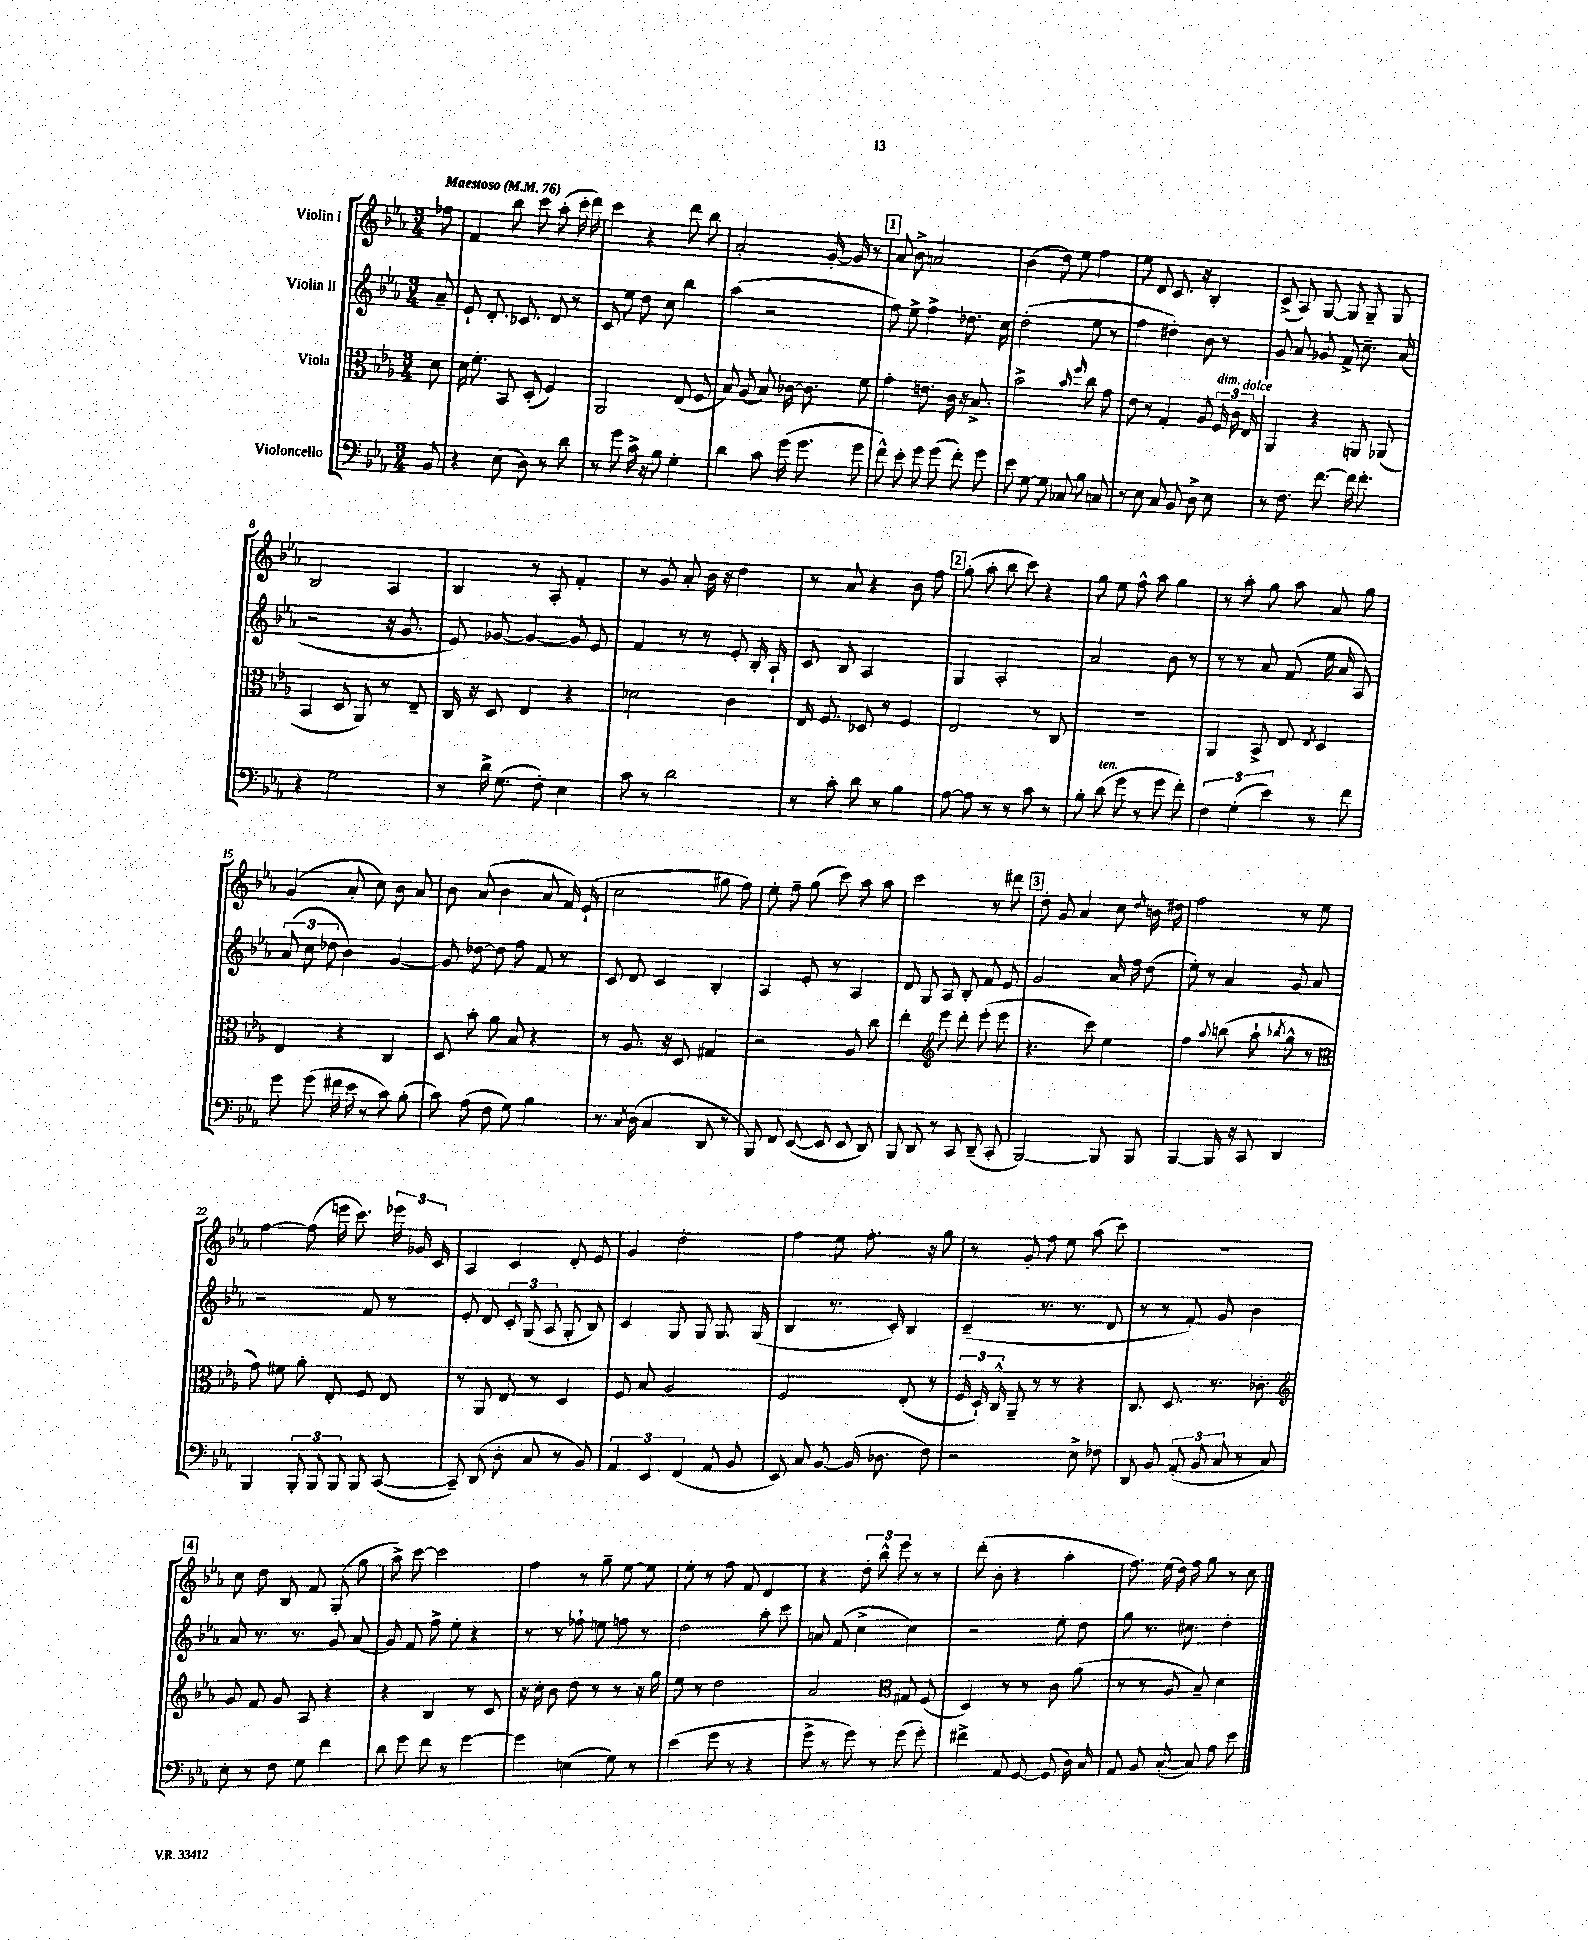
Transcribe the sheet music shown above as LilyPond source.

<<
\new StaffGroup <<
\new Staff = "s0" \with { instrumentName = "Violin I" } {
    \clef treble \key ees \major \numericTimeSignature \time 3/4 \partial 8 \tempo "Maestoso" 4 = 76
    \autoBeamOff fes''8 |
    f'4 bes''8 c'''8 aes''8-.( c'''16-. d'''16) |
    c'''4 r4 d'''8 bes''8 |
    aes'2-. g'16~-. g'16 r8 |
    \mark \markup { \box "1" } aes'8 bes'8-> a'2 |
    bes'4( d''8) ees''8 f''4 |
    ees''8 d'8 c'8. r16 bes4-. |
    c'8->( aes8) g8~ g8 g8-- g8 |
    bes2 aes4 |
    bes4 r8 aes8-. f'4-. |
    r8 g'8 aes'8-. bes'16 r16 d''4 |
    r8 aes'8 r4 bes'8 f''8 |
    \mark \markup { \box "2" } g''8-.( aes''8-. bes''8 c'''8) r4 |
    g''8 ees''8 f''8-^ aes''8 g''4 |
    r8 aes''8-. g''8 aes''8 aes'8 g''8 |
    g'4( aes'8-. c''8) bes'8 aes'8 |
    bes'8 aes'8( bes'4 aes'8 f'16) ees'16-!( |
    c''2 gis''8 f''8) |
    ees''8-. f''8-- g''8( c'''8) aes''8 aes''8 |
    c'''2 r8 dis'''8 |
    \mark \markup { \box "3" } d''8-. g'8 aes'4 c''8 \grace { d''16 } b'16 dis''16 |
    f''2 r8 ees''8 |
    f''4~ f''8( e'''16 c'''8.) \tuplet 3/2 { ees'''16 ges'16 c'16 } |
    aes4 c'4 d'8-. ees'8 |
    g'4 d''2-. |
    f''4 ees''8 f''8.-. r16 g''8 |
    r8 g'8-. f''8 ees''8 aes''8( c'''8) |
    R2. |
    \mark \markup { \box "4" } c''8 d''8 bes8 f'8 g8-.( g''8 |
    aes''8->) c'''8~ c'''2 |
    f''4 r8 g''8-- ees''8~ ees''8 |
    ees''8-. r8 f''8 f'8 d'4 |
    r4 \tuplet 3/2 { d''8-. bes''8-^ ees'''8 } r8 r8 |
    d'''8-.( bes'8-. r4 aes''4-. |
    f''8.) ees''16( d''16) f''16 g''8 r8 c''8 \bar "|." |
}
\new Staff = "s1" \with { instrumentName = "Violin II" } {
    \clef treble \key ees \major \numericTimeSignature \time 3/4 \partial 8
    \autoBeamOff aes'8-- |
    ees'8-! d'8.-. ces'8. d'8 r8 |
    c'8 ees''8 d''8 c''8 bes''4 |
    aes''4( r2 |
    \mark \markup { \box "1" } f''8) ees''8-> f''4-> des''8. c''16 |
    d''2-.( ees''8 r8 |
    f''4 dis''4-.) bes'8 r8 |
    g'8 aes'8 ges'8 f'8-> c''8.-- aes'16( |
    r2 r16 g'8. |
    ees'8) ges'8~ ges'4~ ges'8 ees'8 |
    f'4 r8 r8 ees'8-. bes16-. aes16-! |
    c'8 bes8 aes2 |
    \mark \markup { \box "2" } g4 aes2-. |
    aes'2 bes'8 r8 |
    r8 r8 aes'8 f'8( ees''16 aes'16 aes8) |
    \tuplet 3/2 { aes'8( c''8 des''8 } bes'4) g'4~ |
    g'8 des''8~ des''8 f''8 f'8 r8 |
    c'8 d'8 c'4 bes4-. |
    aes4 ees'8-. r8 aes4 |
    d'8 g8 aes8 bes8-. f'8 ees'8 |
    \mark \markup { \box "3" } g'2 aes'16 f''16 d''8( |
    ees''8-.) r8 aes'4 g'8 aes'8 |
    r2 f'8 r8 |
    ees'8-. d'8 \tuplet 3/2 { c'8-. g8( aes8 } g8-. bes8) |
    c'4 g8 g8 g8. g16( |
    bes4 r8. c'16-.) bes4 |
    c'4--( r8. r8. d'8 |
    r8 r8 f'8-.) g'8 bes'4 |
    \mark \markup { \box "4" } aes'8 r8. r8. g'8 aes'8( |
    g'8) f'8 f''8-> ees''8-. r4 |
    r8 r8 fes''8-! e''8 f''8 r8 |
    d''2 aes''8-. c'''8 |
    a'8 f'8( c''4-> c''4) |
    r2 ees''8-. d''8 |
    g''8 r8. cis''8. d''4-. \bar "|." |
}
\new Staff = "s2" \with { instrumentName = "Viola" } {
    \clef alto \key ees \major \numericTimeSignature \time 3/4 \partial 8
    \autoBeamOff d'8 |
    d'16 f'8.-. bes,8 d8-.( f4) |
    aes,2 ees8( f8 |
    bes8) aes8( bes8) ces'16~ ces'8. f'8 |
    \mark \markup { \box "1" } g'4-. e'8. c'16 r16 bes8.-> |
    bes'2-> \grace { bes'16 f''16 } c''8 g'8 |
    ees'8 r8 g4-. aes8 \tuplet 3/2 { f16^\markup { \italic "dim." } c'16 ees16^\markup { \italic "dolce" } } |
    aes,4 r4 a,8 aes,8( |
    bes,4 d8 aes,8) r8 ees8-- |
    c16 r16 d8 ees4 r4 |
    des'2 c'4 |
    ees16 f8. des8 r8 f4 |
    \mark \markup { \box "2" } ees2 r8 c8 |
    R2. |
    aes,4 bes,8-> ees8 \acciaccatura { ees8 } d4 |
    ees4 r4 c4 |
    d8 bes'8-. aes'8 bes8 r4 |
    r8 aes8. r16 d8 gis4 |
    r2 aes8 c''8 |
    ees''4-. \clef treble ees'''8 d'''8-. ees'''8-.( ees'''8 |
    \mark \markup { \box "3" } r4. c'''8) ees''4 |
    f''4 \appoggiatura { aes''8 } b''8( aes''8-! \acciaccatura { bes''8 } g''8-^ r8 |
    \clef alto g'8) fis'8 aes'8-. ees8-. f8 ees8 |
    r8 aes,8 ees8 r8 d4 |
    f8 bes8 aes2 |
    f2 ees8-.( r8 |
    \tuplet 3/2 { f16 d16-!) c16-^ } aes,8-- r8 r8 r4 |
    c8. d8. r8. ces'8.-. |
    \mark \markup { \box "4" } \clef treble g'8 f'8 g'8 aes8 r4 |
    r4 bes4 r8 c'8 |
    r16 c''16-. bes'8 d''8 r8 r8 r16 g''16 |
    ees''8 r8 d''2 |
    aes'2 \clef alto gis8 f8( |
    d4) r8 r8 c'8 aes'8( |
    r8 r8 aes8 bes8--) d'4 \bar "|." |
}
\new Staff = "s3" \with { instrumentName = "Violoncello" } {
    \clef bass \key ees \major \numericTimeSignature \time 3/4 \partial 8
    \autoBeamOff bes,8 |
    r4 ees8( d8) r8 d'8 |
    r8 g'8 c'16-> r16 bes8 g4-. |
    d'4 c'8 g'16( g'8. g'8 |
    \mark \markup { \box "1" } f'8-^) ees'8-. g'8 g'8( f'8-.) g'8 |
    ees'8 g8~ g8 ces8 bes8 c8 |
    r8 ees8 c8 bes,8 d8-> ees8 |
    r8 f8. f'8.~ f'16 f'8.-. |
    r4 g2 |
    r8 d'16-> g8.( f8-.) ees4 |
    c'8 r8 d'2 |
    r8 c'8-. d'8 r8 bes4 |
    \mark \markup { \box "2" } aes8~ aes8 r8 r8 c'8 r8 |
    bes8-. d'8^\markup { \italic "ten." }( g'8 r8 g'8 f'8-.) |
    \tuplet 3/2 { f4 g4-.( ees'4) } r8 f'8 |
    g'8 g'8( fis'16 ees'16 r8 c'8) bes8-.( |
    c'8) aes8( f8 g8) bes4 |
    r8. \acciaccatura { c8 } d16( c4 d,8 r8 |
    bes,,8) f,8 ees,8~( ees,8 ees,8 d,8) |
    bes,,8 d,8 r8 c,8 d,8--( c,8-. |
    \mark \markup { \box "3" } bes,,2~) bes,,8 bes,,8 |
    bes,,4~ bes,,16 r16 c,8 d,4 |
    bes,,4 \tuplet 3/2 { bes,,8-. bes,,8 bes,,8 } bes,,8 c,8~( |
    c,8--) d,8( d8-. c8 r8 bes,8) |
    \tuplet 3/2 { aes,4 ees,4 f,4( } aes,8 bes,8 |
    ees,8) c8 bes,8~ bes,16( des8. f8) |
    r2 ees8-> fes8 |
    d,8 bes,8 \tuplet 3/2 { aes,8-.( bes,8 c8 } r8 c8) |
    \mark \markup { \box "4" } ees8-. r8 f8 g8 f'4 |
    d'8 g'8 f'8 r8 g'4~ |
    g'4 e4( g8) r8 |
    ees'4( g'8 r8 r4 |
    g'8-> r8 g'8) r8 g'8( g'8-.) |
    fis'4-> aes,8 g,8~ g,8( d16) c16 |
    aes,8 bes,8 c8~-.( c8) aes8 ees'8 \bar "|." |
}
>>
>>
